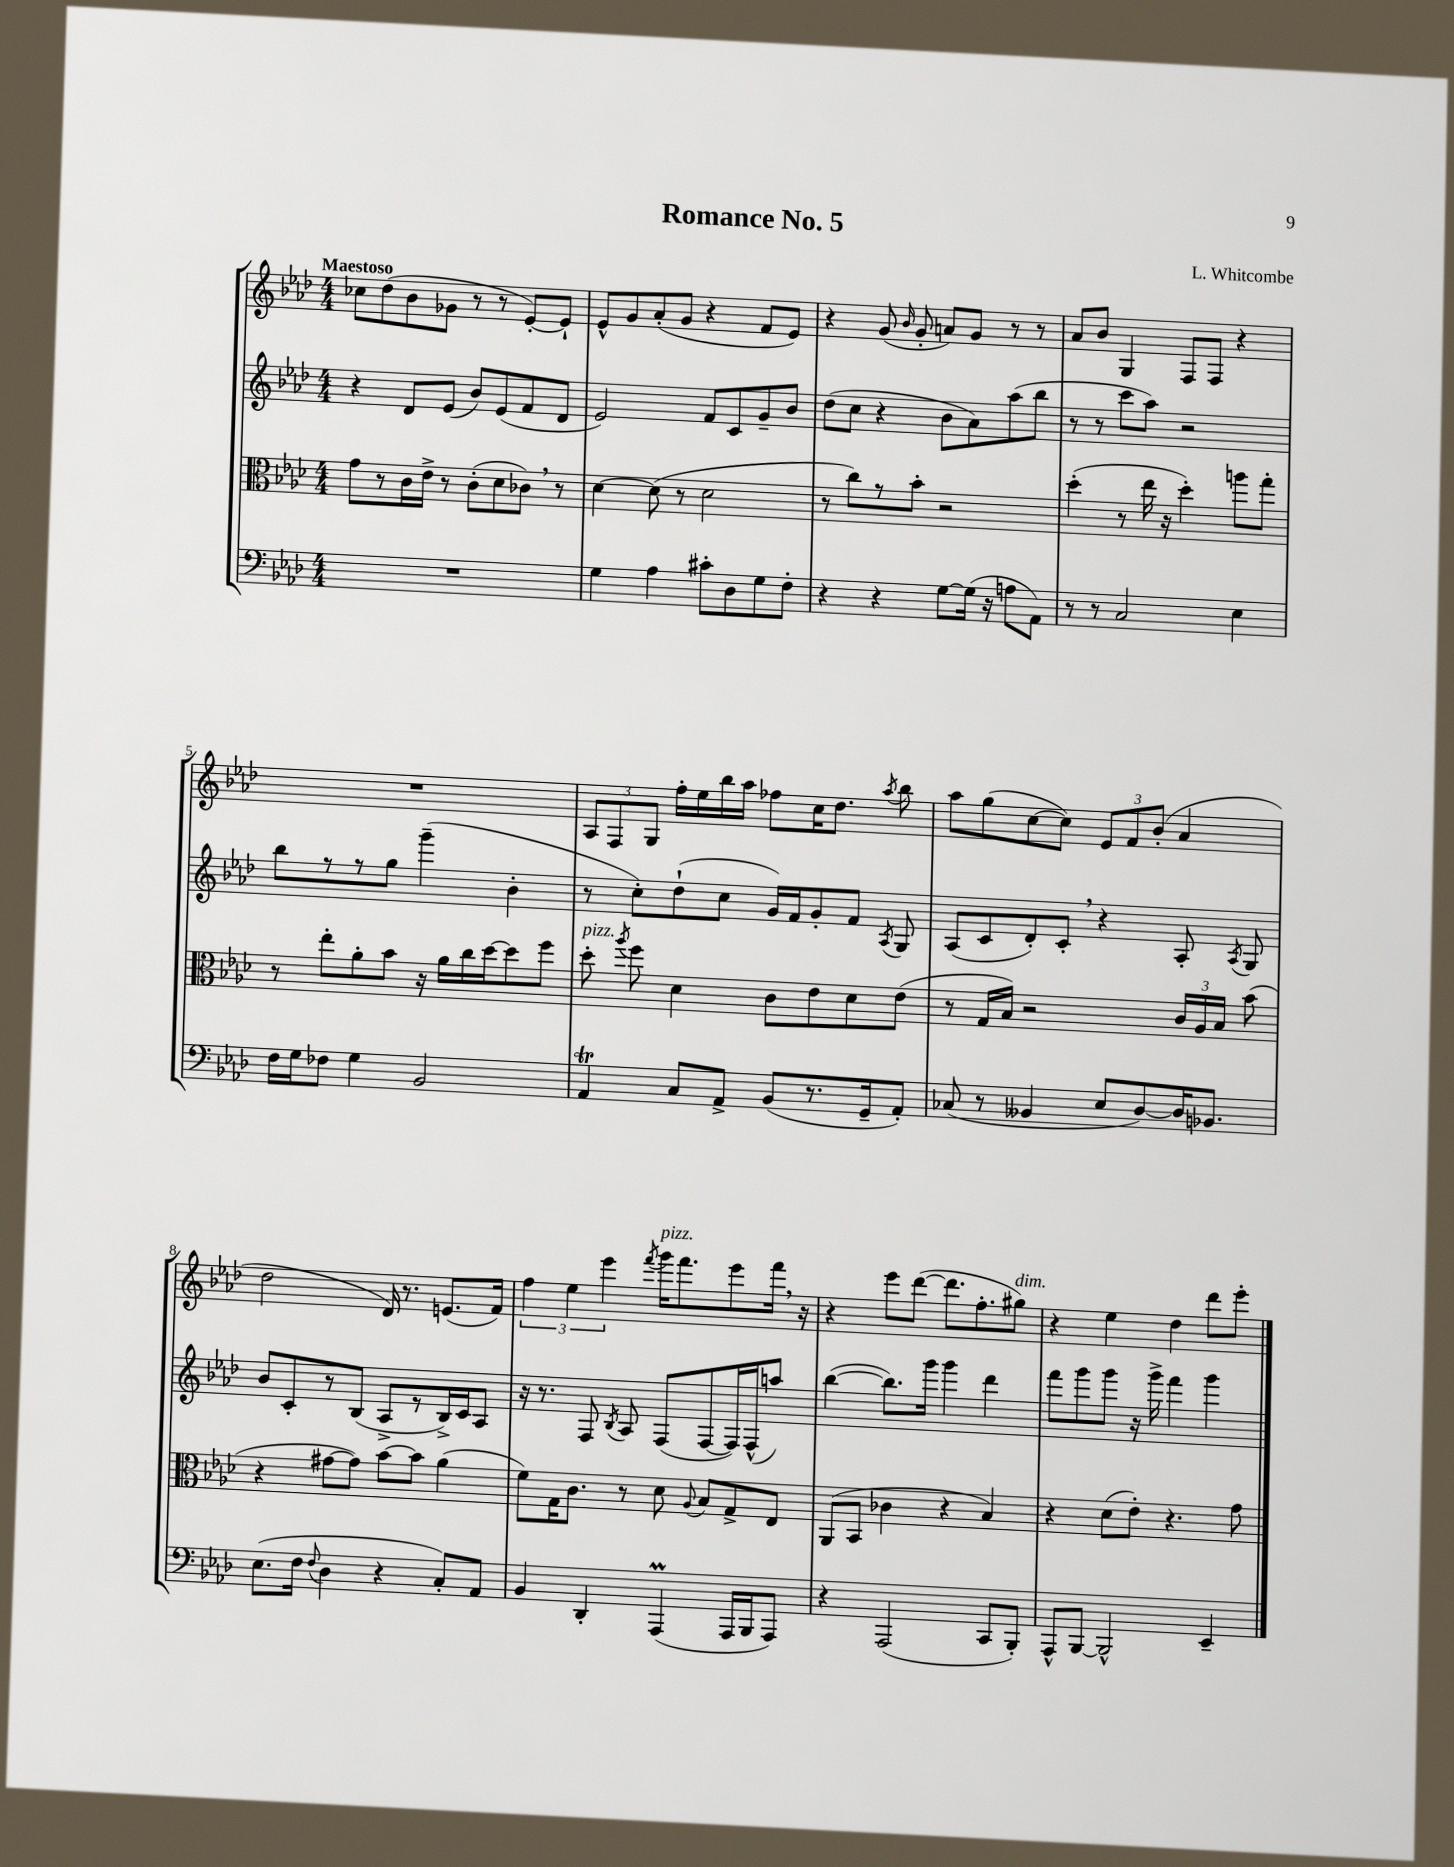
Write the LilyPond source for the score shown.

\header { title = "Romance No. 5" composer = "L. Whitcombe" }
<<
\new StaffGroup <<
\new Staff = "s0" {
    \clef treble \key aes \major \numericTimeSignature \time 4/4 \tempo "Maestoso"
    \autoBeamOff ces''8[ des''8( bes'8 ges'8] r8 r8 ees'8[~-.) ees'8]-! |
    ees'8[-^ g'8 aes'8-.( g'8] r4 f'8[ ees'8]) |
    r4 g'8( \grace { bes'16 } g'8-. a'8[) g'8] r8 r8 |
    aes'8[ bes'8] g4 f8[ f8] r4 |
    R1 |
    \tuplet 3/2 { aes8[ f8 g8] } f''16[-. ees''16 bes''16 aes''16] fes''8[ c''16 des''8.] \acciaccatura { aes''8 } bes''8 |
    aes''8[ g''8( c''8~ c''8]) \tuplet 3/2 { ees'8[ f'8 bes'8]-.( } aes'4 |
    des''2 des'16) r8. e'8.[( f'16]) |
    \tuplet 3/2 { f''4 ees''4 ees'''4 } \acciaccatura { f'''8 } g'''16[^\markup { \italic "pizz." } f'''8. ees'''8 f'''16] \breathe r16 |
    r4 ees'''8[ des'''8]~( des'''8.[ f''8.-. gis''8]^\markup { \italic "dim." }) |
    r4 ees''4 des''4 des'''8[ ees'''8]-. \bar "|." |
}
\new Staff = "s1" {
    \clef treble \key aes \major \numericTimeSignature \time 4/4
    \autoBeamOff r4 des'8[ ees'8]( bes'8[) ees'8( f'8 des'8] |
    ees'2) f'8[ c'8 g'8-- bes'8] |
    des''8[( c''8] r4 bes'8[ aes'8) aes''8( bes''8] |
    r8 r8 c'''8[ aes''8]) r2 |
    bes''8[ r8 r8 g''8] g'''4--( bes'4-. |
    r8 c''8[-.) des''8-!( c''8] g'16[) f'16 g'8-. f'8] \acciaccatura { aes8 } g8 |
    aes8[( c'8 des'8-.) c'8]-. \breathe r4 aes8-. \acciaccatura { aes8 } g8 |
    bes'8[ c'8-. r8 bes8]( aes8[-> r8 bes16->) c'16 aes8] |
    r16 r8. f8 \acciaccatura { bes8 } aes8 f8[( f8~ f16) f16-^( a''8]) |
    bes''4~( bes''8.[) g'''16] g'''4 des'''4 |
    f'''8[ g'''8 g'''8] r16 g'''16-> f'''4 g'''4 \bar "|." |
}
\new Staff = "s2" {
    \clef alto \key aes \major \numericTimeSignature \time 4/4
    \autoBeamOff g'8[ r8 c'16 ees'16]-> r8 c'8[-.( des'8 ces'8]) \breathe r8 |
    des'4~ des'8( r8 des'2 |
    r8 c''8[) r8 bes'8]-. r2 |
    des''4-.( r8 ees''16 r16 des''4-.) a''8[ g''8]-. |
    r8 ees''8[-. aes'8-. bes'8] r16 aes'16[ c''16 des''16~ des''8 f''8] |
    des''8-.^\markup { \italic "pizz." } \acciaccatura { aes''8 } f''8 des'4 c'8[ ees'8 des'8 ees'8]( |
    r8 g16[ bes16]) r2 \tuplet 3/2 { c'16[ aes16 bes16] } bes'8( |
    r4 gis'8[~ gis'8]) bes'8[~ bes'8] aes'4( |
    f'8[) g16 c'8.] r8 des'8 \appoggiatura { aes8 } bes8[ g8-> ees8] |
    aes,8[( bes,8] ces'4 r4 bes4) |
    r4 des'8[( ees'8]-.) r4. g'8 \bar "|." |
}
\new Staff = "s3" {
    \clef bass \key aes \major \numericTimeSignature \time 4/4
    \autoBeamOff R1 |
    g4 aes4 cis'8[-. des8 g8 f8]-. |
    r4 r4 g8[~ g16]( r16 a8[ aes,8]) |
    r8 r8 c2 ees4 |
    f16[ g16 fes8] g4 bes,2 |
    aes,4\trill c8[ aes,8]-> bes,8[( r8. g,16-- aes,8]-.) |
    ces8( r8 beses,4 ees8[ des8~) des16 bes,8.] |
    ees8.[( f16] \appoggiatura { f8 } des4 r4 c8[-.) aes,8] |
    bes,4 des,4-. aes,,4\prall( aes,,16[ bes,,16 aes,,8]) |
    r4 aes,,2( c,8[ bes,,8]-.) |
    aes,,8[-^ bes,,8]~ bes,,2-^ ees,4-- \bar "|." |
}
>>
>>
